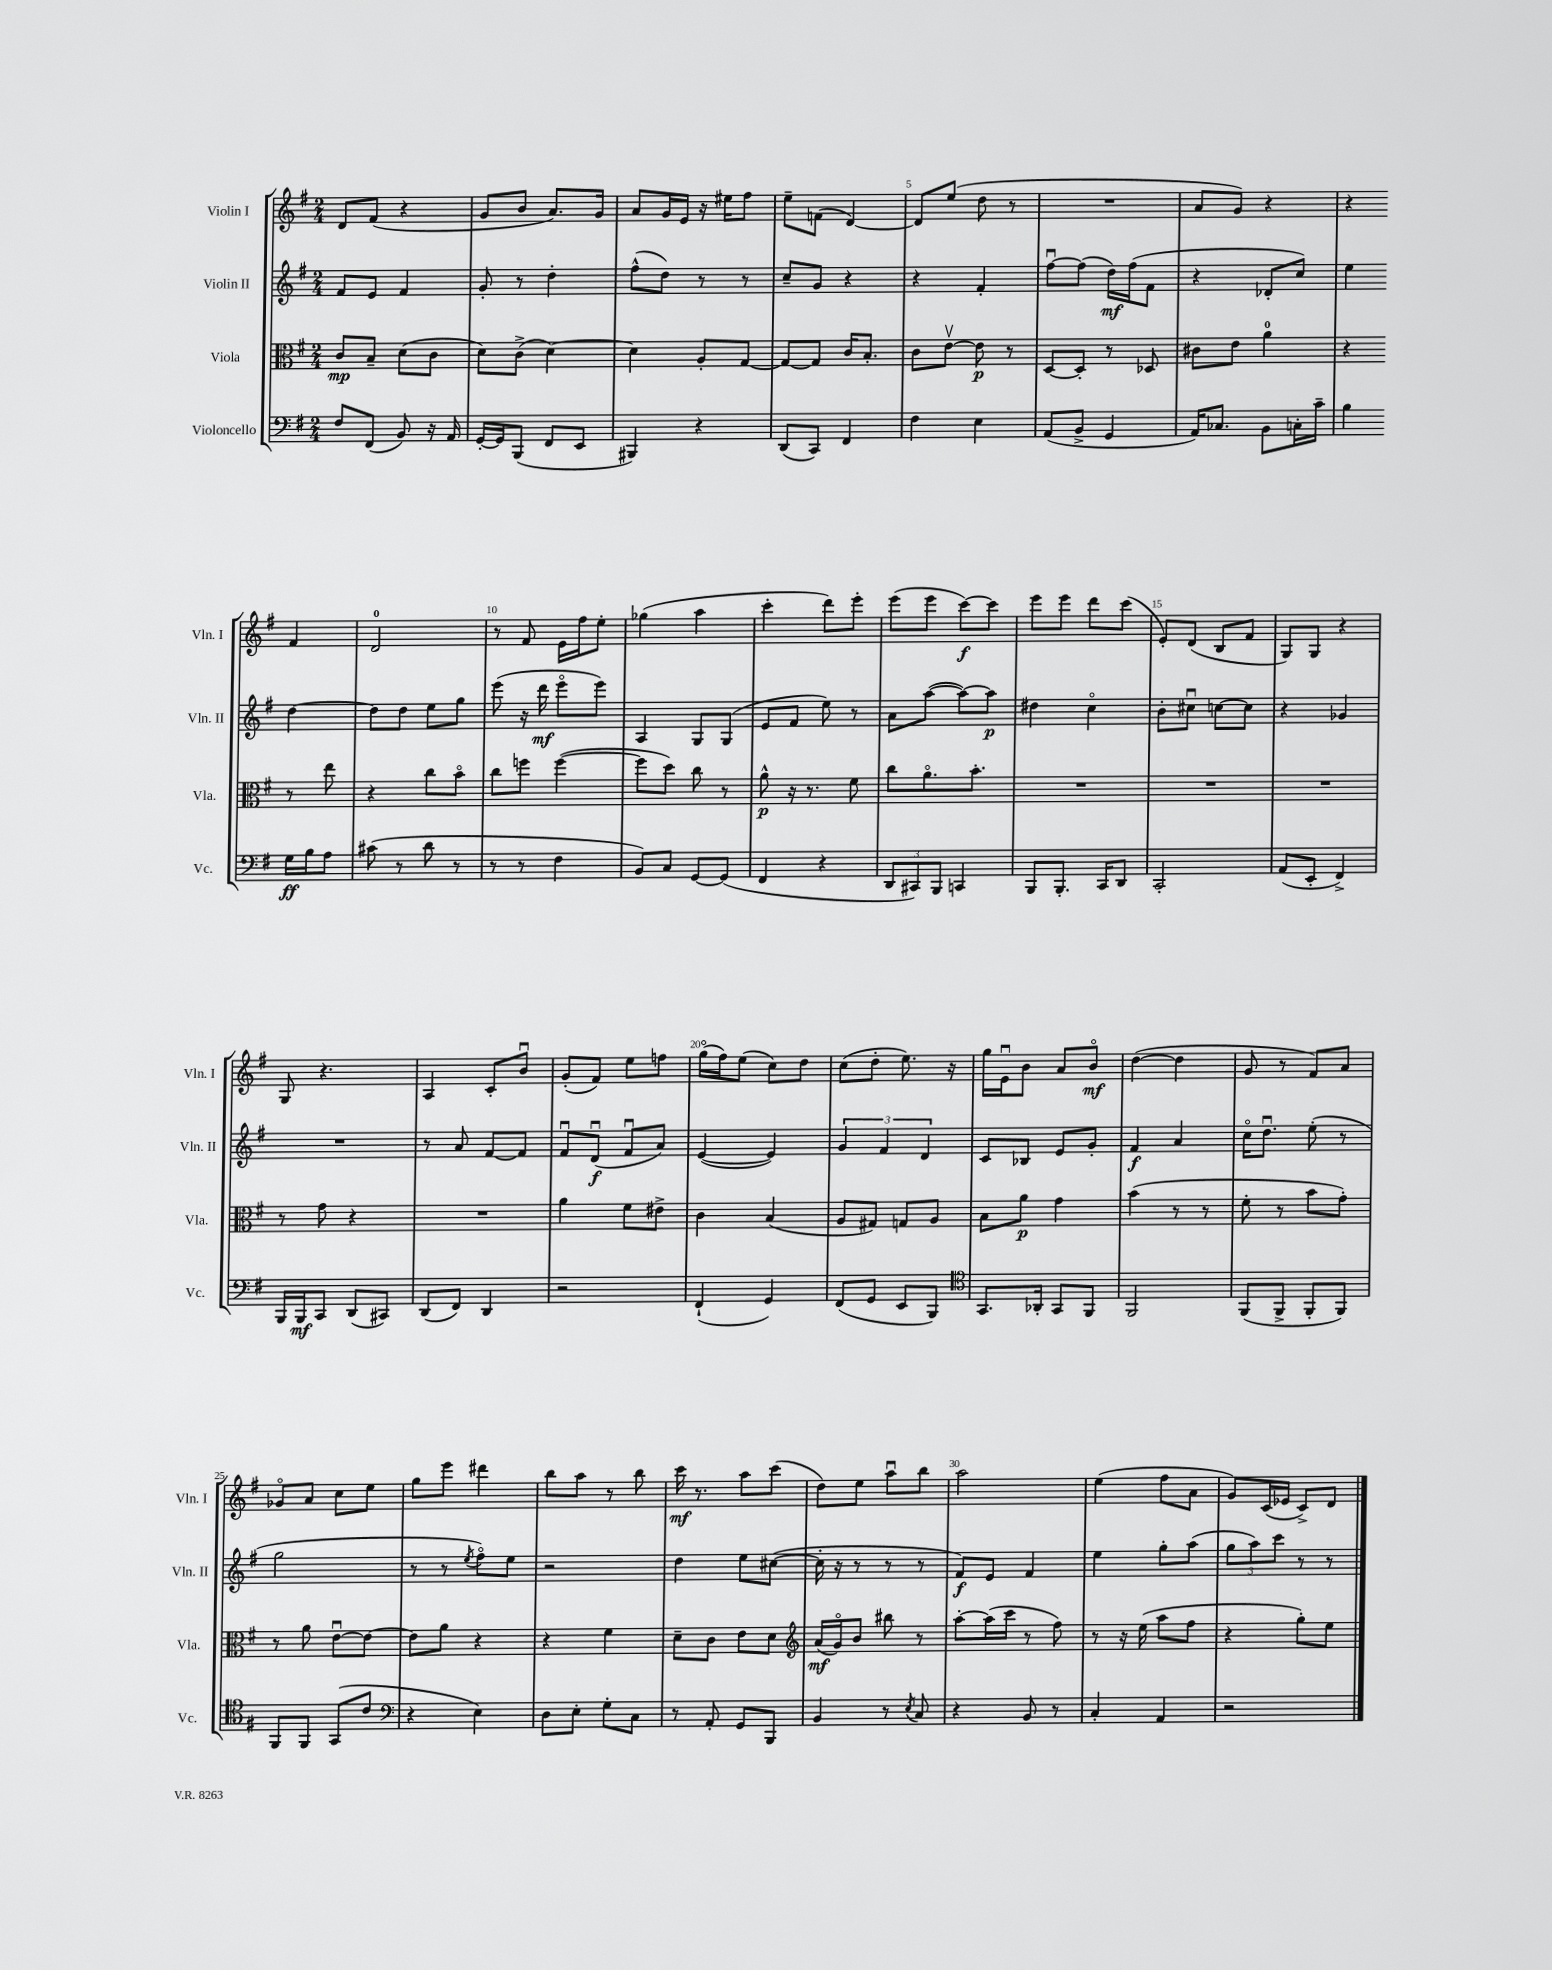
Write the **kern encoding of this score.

**kern	**dynam	**kern	**dynam	**kern	**dynam	**kern	**dynam
*part4	*part4	*part3	*part3	*part2	*part2	*part1	*part1
*staff4	*staff4	*staff3	*staff3	*staff2	*staff2	*staff1	*staff1
*I"Violoncello	*	*I"Viola	*	*I"Violin II	*	*I"Violin I	*
*I'Vc.	*	*I'Vla.	*	*I'Vln. II	*	*I'Vln. I	*
*clefF4	*	*clefC3	*	*clefG2	*	*clefG2	*
*k[f#]	*	*k[f#]	*	*k[f#]	*	*k[f#]	*
*M2/4	*	*M2/4	*	*M2/4	*	*M2/4	*
=1	=1	=1	=1	=1	=1	=1	=1
8F#/L	.	8c/L	mp	8f#/L	.	8d/L	.
(8FF#/J	.	8B~/J	.	8e/J	.	(8f#/J	.
8BB/)	.	(8d\L	.	4f#/	.	4r	.
16r	.	8c\J	.	.	.	.	.
16AA/	.	.	.	.	.	.	.
=2	=2	=2	=2	=2	=2	=2	=2
[16GG'/LL	.	8d\L)	.	8g'/	.	8g/L	.
16GG/J]	.	.	.	.	.	.	.
(8BBB/J	.	(8c^\J	.	8r	.	8b/J	.
8FF#/L	.	[4d\)	.	4dd'\	.	8.a/L)	.
8EE/J	.	.	.	.	.	.	.
.	.	.	.	.	.	16g/Jk	.
=3	=3	=3	=3	=3	=3	=3	=3
4BBB#X/)	.	4d\]	.	(8ff#^^\L	.	8a/L	.
.	.	.	.	8dd\J)	.	16g/L	.
.	.	.	.	.	.	16e/JJ	.
4r	.	8A'/L	.	8r	.	16r	.
.	.	.	.	.	.	16ee#X\KL	.
.	.	[8G/J	.	8r	.	8ff#\J	.
=4	=4	=4	=4	=4	=4	=4	=4
(8DD/L	.	8G/L_	.	8cc~/L	.	8ee~\L	.
8CC/J)	.	8G/J]	.	8g/J	.	(8fn\J	.
4FF#/	.	16c/KL	.	4r	.	[4d/)	.
.	.	8.B'/J	.	.	.	.	.
=5	=5	=5	=5	=5	=5	=5	=5
4F#\	.	8c\L	.	4r	.	8d/L]	.
.	.	[8ev\J	.	.	.	(8ee/J	.
4E\	.	8e\]	p	4f#'/	.	8dd\	.
.	.	8r	.	.	.	8r	.
=6	=6	=6	=6	=6	=6	=6	=6
(8AA/L	.	[8D/L	.	[8ff#u\L	.	2r	.
8BB^/J	.	8D'/J]	.	(8ff#\J]	.	.	.
4GG/	.	8r	.	16dd\LL)	mf	.	.
.	.	.	.	(16ff#\J	.	.	.
.	.	8D-X/	.	8f#\J	.	.	.
=7	=7	=7	=7	=7	=7	=7	=7
16AA/KL)	.	8c#X\L	.	4r	.	8a/L	.
8.C-X/J	.	.	.	.	.	.	.
.	.	8e\J	.	.	.	8g/J)	.
8BB\L	.	4a\	.	8d-X'/L	.	4r	.
16Cn'\L	.	.	.	8cc/J)	.	.	.
16c~\JJ	.	.	.	.	.	.	.
=8	=8	=8	=8	=8	=8	=8	=8
4B\	.	4r	.	4ee\	.	4r	.
16G\LL	ff	8r	.	[4dd\	.	4f#/	.
16B\J	.	.	.	.	.	.	.
8A\J	.	8ee\	.	.	.	.	.
!!LO:LB:g=z
=9	=9	=9	=9	=9	=9	=9	=9
(8c#X\	.	4r	.	8dd\L]	.	2d/	.
8r	.	.	.	8dd\J	.	.	.
8d\	.	8cc\L	.	8ee\L	.	.	.
8r	.	8b\J	.	8gg\J	.	.	.
=10	=10	=10	=10	=10	=10	=10	=10
8r	.	8cc\L	.	(8eee\	.	8r	.
8r	.	8ffn\J	.	16r	.	8f#/	.
.	.	.	.	16ddd\	mf	.	.
4F#\	.	([4ff\	.	8eee\L	.	16e\LL	.
.	.	.	.	.	.	16ff#\J	.
.	.	.	.	8eee\J)	.	8ee'\J	.
=11	=11	=11	=11	=11	=11	=11	=11
8BB/L)	.	8ff\L]	.	4A/	.	(4gg-X\	.
8C/J	.	8dd\J)	.	.	.	.	.
[8GG/L	.	8cc\	.	8G/L	.	4aa\	.
(8GG/J]	.	8r	.	(8G/J	.	.	.
=12	=12	=12	=12	=12	=12	=12	=12
4FF#/	.	8a^^\	p	8e/L	.	4ccc'\	.
.	.	16r	.	8f#/J	.	.	.
.	.	8.r	.	.	.	.	.
4r	.	.	.	8ee\)	.	8ddd\L)	.
.	.	8f#\	.	8r	.	8eee'\J	.
=13	=13	=13	=13	=13	=13	=13	=13
12DD/L	.	8cc\L	.	8a\L	.	(8eee\L	.
12CC#X/)	.	.	.	.	.	.	.
.	.	8.a\	.	([8aa\J	.	8eee\J	.
12BBB/J	.	.	.	.	.	.	.
4CCn/	.	.	.	8aa\L_)	.	[8ccc\L)	f
.	.	8.b'\J	.	.	.	.	.
.	.	.	.	8aa\J]	p	8ccc\J]	.
=14	=14	=14	=14	=14	=14	=14	=14
8BBB/L	.	2r	.	4dd#X\	.	8eee\L	.
8.BBB'/J	.	.	.	.	.	8eee\J	.
.	.	.	.	4cc\	.	8ddd\L	.
16CC/KL	.	.	.	.	.	.	.
8DD/J	.	.	.	.	.	(8ccc\J	.
=15	=15	=15	=15	=15	=15	=15	=15
2CC'/	.	2r	.	8b'\L	.	8e'/L)	.
.	.	.	.	8cc#Xu\J	.	(8d/J	.
.	.	.	.	[8ccn\L	.	8B/L	.
.	.	.	.	8cc\J]	.	8f#/J	.
=16	=16	=16	=16	=16	=16	=16	=16
(8AA/L	.	2r	.	4r	.	8G/L)	.
8EE'/J	.	.	.	.	.	8G/J	.
4FF#^/)	.	.	.	4g-X/	.	4r	.
!!LO:LB:g=z
=17	=17	=17	=17	=17	=17	=17	=17
16BBB/LL	.	8r	.	2r	.	8G/	.
16BBB/J	mf	.	.	.	.	.	.
8CC/J	.	8g\	.	.	.	4.r	.
(8DD/L	.	4r	.	.	.	.	.
8CC#X/J)	.	.	.	.	.	.	.
=18	=18	=18	=18	=18	=18	=18	=18
(8DD/L	.	2r	.	8r	.	4A/	.
8FF#/J)	.	.	.	8a/	.	.	.
4DD/	.	.	.	[8f#/L	.	8c'/L	.
.	.	.	.	8f#/J]	.	8bu/J	.
=19	=19	=19	=19	=19	=19	=19	=19
2r	.	4a\	.	8f#u/L	.	(8g'/L	.
.	.	.	.	(8du/J	f	8f#/J)	.
.	.	8f#\L	.	8f#u/L	.	8ee\L	.
.	.	8e#X^\J	.	8a/J)	.	8ffn\J	.
=20	=20	=20	=20	=20	=20	=20	=20
(4FF#`/	.	4c\	.	([4e/	.	(16gg\LL	.
.	.	.	.	.	.	16ff#\J)	.
.	.	.	.	.	.	(8ee\J	.
4GG/)	.	(4B/	.	4e/])	.	8cc\L)	.
.	.	.	.	.	.	8dd\J	.
=21	=21	=21	=21	=21	=21	=21	=21
(8FF#/L	.	8A/L	.	6g/	.	(8cc\L	.
8GG/J	.	8G#X/J)	.	.	.	8dd'\J	.
.	.	.	.	6f#/	.	.	.
8EE/L	.	8Gn/L	.	.	.	8.ee\)	.
.	.	.	.	6d/	.	.	.
8BBB/J)	.	8A/J	.	.	.	.	.
.	.	.	.	.	.	16r	.
=22	=22	=22	=22	=22	=22	=22	=22
*clefC4	*	*	*	*	*	*	*
8.GG/L	.	8B\L	.	8c/L	.	16gg\LL	.
.	.	.	.	.	.	16eu\J	.
.	.	8a\J	p	8B-X/J	.	8b\J	.
16AA-X'/Jk	.	.	.	.	.	.	.
8GG/L	.	4g\	.	8e/L	.	8a/L	.
8FF#/J	.	.	.	8g'/J	.	8b/J	mf
=23	=23	=23	=23	=23	=23	=23	=23
2FF#/	.	(4b\	.	4f#/	f	([4dd\	.
.	.	8r	.	4a/	.	4dd\]	.
.	.	8r	.	.	.	.	.
=24	=24	=24	=24	=24	=24	=24	=24
(8FF#/L	.	8f#'\	.	16cc\KL	.	8g/	.
.	.	.	.	8.ddu\J	.	.	.
8FF#^/J	.	8r	.	.	.	8r	.
8FF#'/L	.	8b\L	.	(8ee'\	.	8f#/L)	.
8FF#/J)	.	8g'\J)	.	8r	.	8a/J	.
!!LO:LB:g=z
=25	=25	=25	=25	=25	=25	=25	=25
8FF#/L	.	8r	.	2gg\	.	8g-X/L	.
8FF#/J	.	8a\	.	.	.	8a/J	.
(8GG/L	.	[8eu\L	.	.	.	8cc\L	.
8c/J	.	8e\J_	.	.	.	8ee\J	.
=26	=26	=26	=26	=26	=26	=26	=26
*clefF4	*	*	*	*	*	*	*
4r	.	8e\L]	.	8r	.	8gg\L	.
.	.	8a\J	.	8r	.	8eee\J	.
.	.	.	.	8qee/	.	.	.
4E\)	.	4r	.	8ff#\L)	.	4ddd#X\	.
.	.	.	.	8ee\J	.	.	.
=27	=27	=27	=27	=27	=27	=27	=27
8D\L	.	4r	.	2r	.	8bb\L	.
8E'\J	.	.	.	.	.	8aa\J	.
8G'\L	.	4f#\	.	.	.	8r	.
8C\J	.	.	.	.	.	8bb\	.
=28	=28	=28	=28	=28	=28	=28	=28
8r	.	8d~\L	.	4dd\	.	16ccc\	mf
.	.	.	.	.	.	8.r	.
8AA'/	.	8c\J	.	.	.	.	.
8GG/L	.	8e\L	.	8ee\L	.	8aa\L	.
8BBB/J	.	8d\J	.	([8cc#X\J	.	(8ccc\J	.
=29	=29	=29	=29	=29	=29	=29	=29
*	*	*clefG2	*	*	*	*	*
4BB/	.	(16a/LL	mf	16cc#'\]	.	8dd\L)	.
.	.	16g/J)	.	16r	.	.	.
.	.	8b/J	.	8r	.	8ee\J	.
8r	.	8bb#X\	.	8r	.	8aau\L	.
8qE/	.	.	.	.	.	.	.
8C/	.	8r	.	8r	.	8bb\J	.
=30	=30	=30	=30	=30	=30	=30	=30
4r	.	[8aa'\L	.	8f#/L)	f	2aa\	.
.	.	(16aa\L]	.	8e/J	.	.	.
.	.	16ccc\JJ	.	.	.	.	.
8BB/	.	8r	.	4f#/	.	.	.
8r	.	8ff#\)	.	.	.	.	.
=31	=31	=31	=31	=31	=31	=31	=31
4C'/	.	8r	.	4ee\	.	(4ee\	.
.	.	16r	.	.	.	.	.
.	.	(16ee\	.	.	.	.	.
4AA/	.	8aa\L	.	8gg'\L	.	8ff#\L	.
.	.	8ff#\J	.	(8aa\J	.	8a\J	.
=32	=32	=32	=32	=32	=32	=32	=32
2r	.	4r	.	12gg\L	.	8g/L)	.
.	.	.	.	12aa\)	.	.	.
.	.	.	.	.	.	(16c/L	.
.	.	.	.	12ccc\J	.	.	.
.	.	.	.	.	.	16e-X/JJ	.
.	.	8gg'\L)	.	8r	.	8c^/L)	.
.	.	8ee\J	.	8r	.	8d/J	.
==	==	==	==	==	==	==	==
*-	*-	*-	*-	*-	*-	*-	*-
